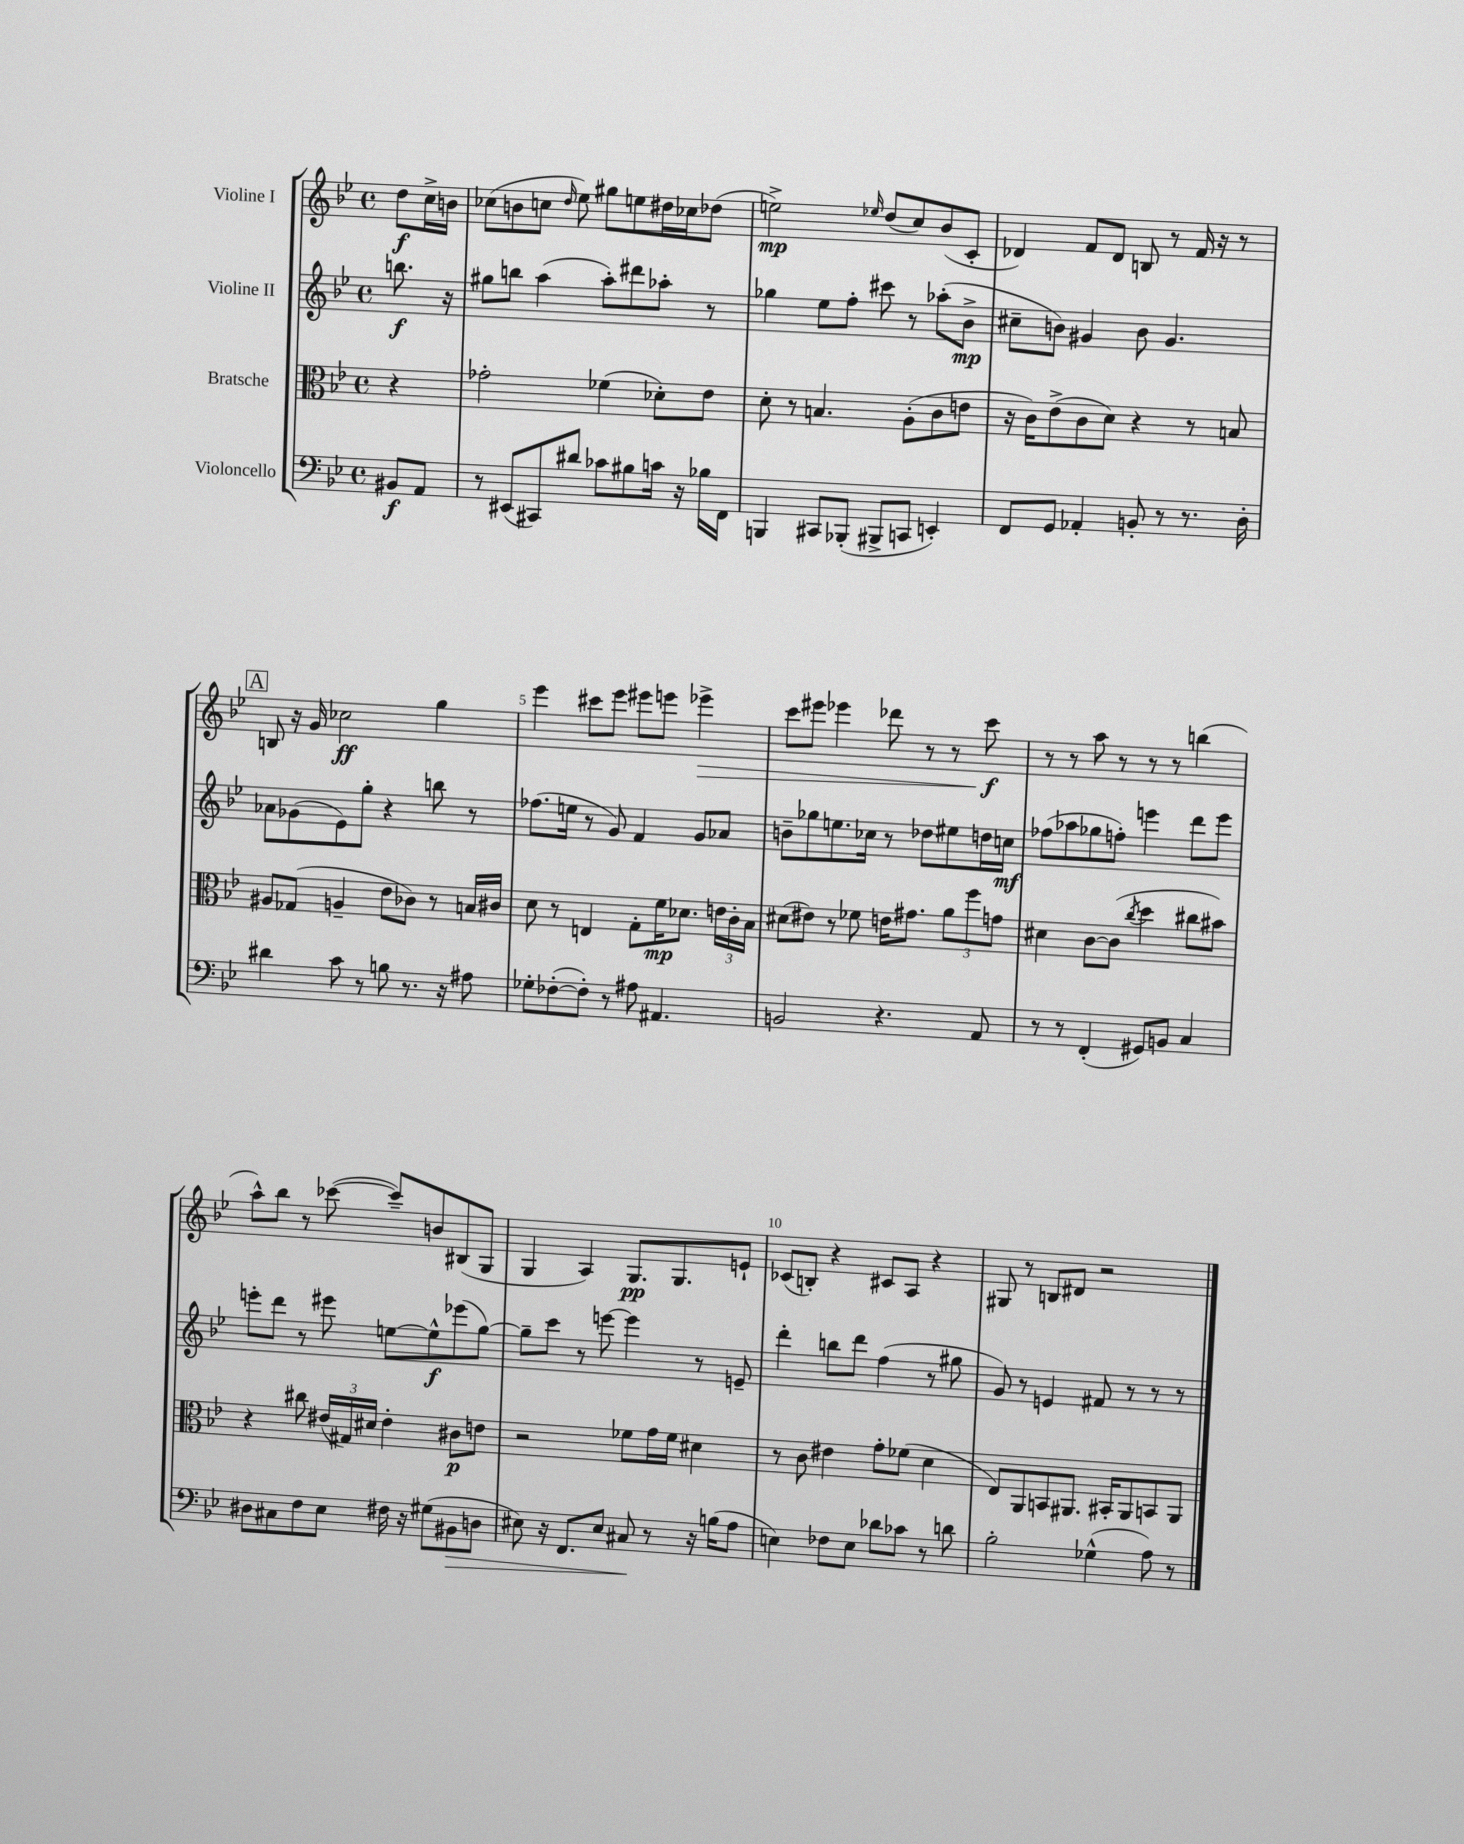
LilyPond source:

<<
\new StaffGroup <<
\new Staff = "s0" \with { instrumentName = "Violine I" } {
    \clef treble \key bes \major \defaultTimeSignature \time 4/4 \partial 4
    \autoBeamOff d''8[\f c''16-> b'16] |
    ces''8[( b'8 c''8] \grace { d''16 } ees''8) gis''8[ e''8 dis''16 ces''16 des''8]( |
    e''2->\mp) \grace { ees''16 } d''8[( c''8) bes'8( c'8]-. |
    des'4) f'8[ des'8] b8 r8 f'16 r16 r8 |
    \mark \markup { \box "A" } b8 r16 g'16 ces''2\ff g''4 |
    ees'''4 cis'''8[ ees'''8] eis'''8[ e'''8] ees'''4->\> |
    c'''8[ eis'''8] ees'''4 des'''8 r8 r8 c'''8\f\! |
    r8 r8 a''8 r8 r8 r8 b''4( |
    a''8[-^) bes''8] r8 ces'''8~( ces'''8[--) b'8 bis8( g8] |
    g4 a4) g8.[\pp g8. e'8]-! |
    ces'8[( b8]-.) r4 cis'8[ a8] r4 |
    gis8 r8 b8[ dis'8] r2 \bar "|." |
}
\new Staff = "s1" \with { instrumentName = "Violine II" } {
    \clef treble \key bes \major \defaultTimeSignature \time 4/4 \partial 4
    \autoBeamOff b''8.\f r16 |
    gis''8[ b''8] a''4( a''8[-.) dis'''8 aes''8]-. r8 |
    ges''4 ees''8[ f''8]-. cis'''8 r8 aes''8[-.( bes'8]->\mp |
    cis''8[-- b'8]) gis'4 b'8 gis'4. |
    \mark \markup { \box "A" } aes'8[ ges'8( ees'8) g''8]-. r4 b''8 r8 |
    fes''8.[( e''16] r8 g'8) f'4 g'8[ aes'8] |
    b'8[-- ges''8 e''8. ces''16] r8 des''8[ eis''8 d''16 c''16]\mf |
    fes''8[( aes''8 ges''8 f''8]-.) e'''4 d'''8[ e'''8] |
    e'''8[-. d'''8] r8 eis'''8 e''8[~ e''8-^\f ees'''8( g''8]~) |
    g''8[-- c'''8] r8 e'''8~ e'''4 r8 e'8-- |
    d'''4-. b''8[ d'''8] f''4( r8 gis''8 |
    g'8) r8 e'4 fis'8 r8 r8 r8 \bar "|." |
}
\new Staff = "s2" \with { instrumentName = "Bratsche" } {
    \clef alto \key bes \major \defaultTimeSignature \time 4/4 \partial 4
    \autoBeamOff r4 |
    ges'2-. fes'4( des'8[-.) ees'8] |
    d'8-. r8 b4. a8[-.( c'8 e'8] |
    r16 c'16[) ees'8->( c'8 d'8]) r4 r8 b8 |
    \mark \markup { \box "A" } ais8[ ges8]( a4-- ees'8[ ces'8]) r8 b16[ cis'16] |
    d'8 r8 e4 g8[-. f'16\mp des'8.] \tuplet 3/2 { e'16[ c'16-. bes16] } |
    dis'8[( eis'8]) r8 fes'8 e'16[ gis'8.] \tuplet 3/2 { a'8[ f''8 g'8] } |
    dis'4 c'8[~ c'8]( \acciaccatura { c''8 } d''4 cis''8[ bis'8]) |
    r4 cis''8 \tuplet 3/2 { eis'16[( gis16) dis'16] } eis'4-. cis'8[\p e'8] |
    r2 fes'8[ g'16 fes'16] dis'4 |
    r8 c'8 eis'4 g'8[-. fes'8]( d'4 |
    ees8[) a,8 b,8 ais,8.] bis,16[-. ais,8 b,8 ais,8] \bar "|." |
}
\new Staff = "s3" \with { instrumentName = "Violoncello" } {
    \clef bass \key bes \major \defaultTimeSignature \time 4/4 \partial 4
    \autoBeamOff bis,8[\f a,8] |
    r8 eis,8[( cis,8) dis'8] ces'8[ bis8 c'16] r16 bes16[ f,16] |
    b,,4 cis,8[ bes,,8]-.( bis,,8[-> c,8] e,4-.) |
    f,8[ g,8] aes,4-. b,8-. r8 r8. d16-. |
    \mark \markup { \box "A" } dis'4 c'8 r8 b8 r8. r16 ais8 |
    ges8[-. fes8~-.( fes8]-.) r8 ais8 ais,4. |
    b,2 r4. a,8 |
    r8 r8 f,4-.( gis,8[) b,8] c4 |
    dis8[ cis8 f8 ees8] fis16 r16 gis8[( bis,8\> d8] |
    eis8) r16 f,8.[ eis8] cis8\! r8 r16 b16[( a8] |
    e4) fes8[ e8] des'8[ ces'8] r8 d'8 |
    bes2-. ges4-^( a8) r8 \bar "|." |
}
>>
>>
\layout { \context { \Score \override BarNumber.break-visibility = ##(#f #t #t) barNumberVisibility = #(every-nth-bar-number-visible 5) } }
